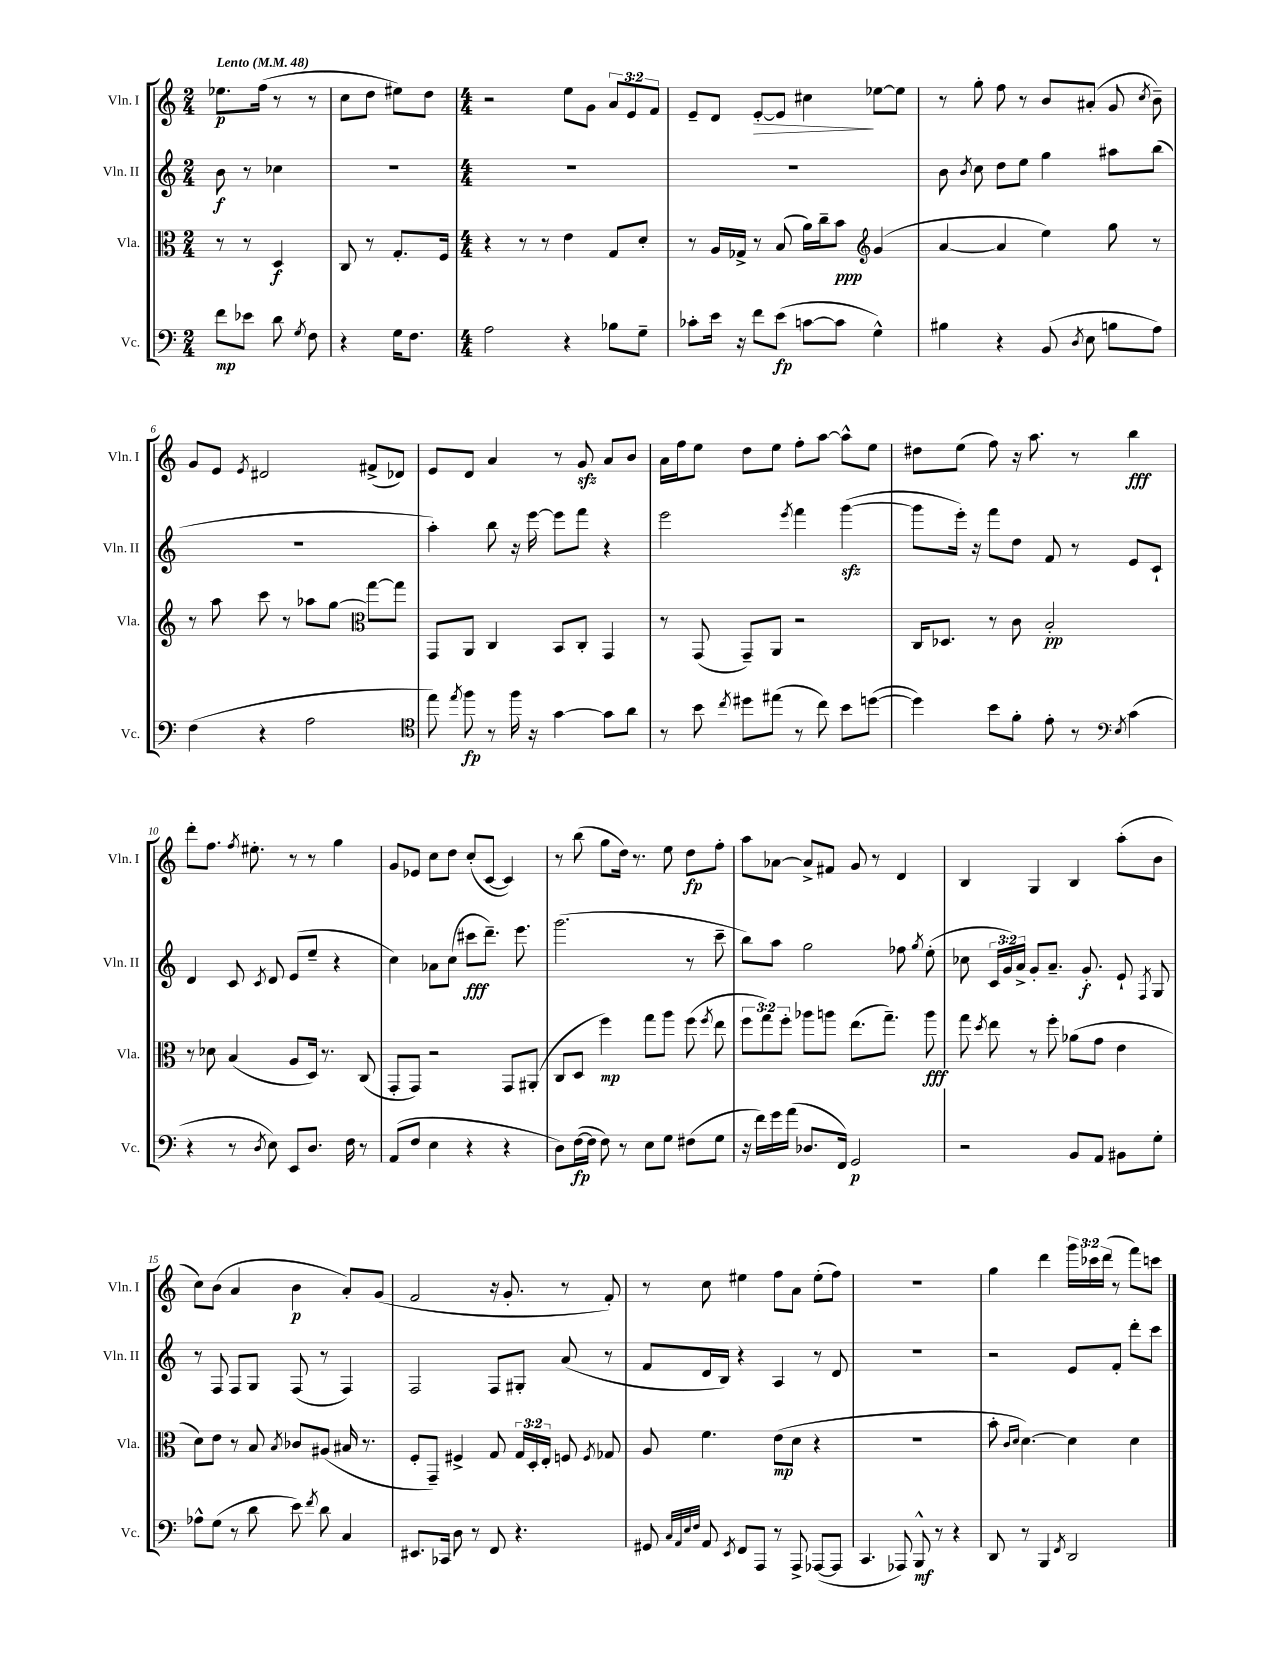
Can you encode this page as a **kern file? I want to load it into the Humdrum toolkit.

**kern	**dynam	**kern	**dynam	**kern	**dynam	**kern	**dynam
*part4	*part4	*part3	*part3	*part2	*part2	*part1	*part1
*staff4	*staff4	*staff3	*staff3	*staff2	*staff2	*staff1	*staff1
*I"Vc.	*	*I"Vla.	*	*I"Vln. II	*	*I"Vln. I	*
*I'Vc.	*	*I'Vla.	*	*I'Vln. II	*	*I'Vln. I	*
*clefF4	*	*clefC3	*	*clefG2	*	*clefG2	*
*k[]	*	*k[]	*	*k[]	*	*k[]	*
*M2/4	*	*M2/4	*	*M2/4	*	*M2/4	*
*MM48	*	*MM48	*	*MM48	*	*MM48	*
=1	=1	=1	=1	=1	=1	=1	=1
!	!	!	!	!	!	!LO:TX:a:B:t=Lento	!
8f\L	mp	8r	.	8b\	f	8.ee-X\L	p
8e-X\J	.	8r	.	8r	.	.	.
.	.	.	.	.	.	(16ff\Jk	.
8d\	.	4D/	f	4cc-X\	.	8r	.
8qG/	.	.	.	.	.	.	.
8F\	.	.	.	.	.	8r	.
=2	=2	=2	=2	=2	=2	=2	=2
4r	.	8C/	.	2r	.	8cc\L	.
.	.	8r	.	.	.	8dd\J	.
16G\KL	.	8.G'/L	.	.	.	8ee#X\L)	.
8.F\J	.	.	.	.	.	.	.
.	.	.	.	.	.	8dd\J	.
.	.	16F/Jk	.	.	.	.	.
=3	=3	=3	=3	=3	=3	=3	=3
*M4/4	*	*M4/4	*	*M4/4	*	*M4/4	*
2A\	.	4r	.	1r	.	2r	.
.	.	8r	.	.	.	.	.
.	.	8r	.	.	.	.	.
4r	.	4e\	.	.	.	8ee\L	.
.	.	.	.	.	.	8g\J	.
8B-X\L	.	8G/L	.	.	.	12a/L	.
.	.	.	.	.	.	12e/	.
8G~\J	.	8d'/J	.	.	.	.	.
.	.	.	.	.	.	12f/J	.
=4	=4	=4	=4	=4	=4	=4	=4
8c-X'\L	.	8r	.	1r	.	8e~/L	.
16e\Jk	.	16A/LL	.	.	.	8d/J	.
16r	.	16G-X^/JJ	.	.	.	.	.
!	!	!	!	!	!	!	!LO:HP:b
8f\L	.	8r	.	.	.	[8e'/L	>
(8e\J	fp	(8B/	.	.	.	8e/J]	.
[8cn\L	.	16a\LL)	.	.	.	4cc#X\	.
.	.	16cc~\J	.	.	.	.	.
8c\J]	.	8b\J	ppp	.	.	.	.
*	*	*clefG2	*	*	*	*	*
4G^^\)	.	(4g/	.	.	.	[8ee-X\L	]
.	.	.	.	.	.	8ee-\J]	.
=5	=5	=5	=5	=5	=5	=5	=5
4B#X\	.	[4a/	.	8b\	.	8r	.
.	.	.	.	8qb/	.	.	.
.	.	.	.	8cc\	.	8gg'\	.
4r	.	4a/]	.	8dd\L	.	8ff\	.
.	.	.	.	8ee\J	.	8r	.
(8BB/	.	4ee\)	.	4gg\	.	8b/L	.
8qD/	.	.	.	.	.	.	.
8E\	.	.	.	.	.	(8a#X'/J	.
8Bn\L	.	8gg\	.	8aa#X\L	.	8g/	.
.	.	.	.	.	.	8qcc/	.
8A\J)	.	8r	.	(8bb\J	.	8b~\)	.
!!LO:LB:g=z
=6	=6	=6	=6	=6	=6	=6	=6
(4F\	.	8r	.	1r	.	8g/L	.
.	.	8aa\	.	.	.	8e/J	.
.	.	.	.	.	.	8qe/	.
4r	.	8ccc\	.	.	.	2d#X/	.
.	.	8r	.	.	.	.	.
2A\	.	8aa-X\L	.	.	.	.	.
.	.	[8gg\J	.	.	.	.	.
.	.	8gg\L_	.	.	.	(8f#X^/L	.
.	.	8gg\J]	.	.	.	8d-X/J)	.
=7	=7	=7	=7	=7	=7	=7	=7
*clefC4	*	*clefC3	*	*	*	*	*
8ee\)	.	8GG/L	.	4aa'\)	.	8e/L	.
8qee/	.	.	.	.	.	.	.
8ff\	fp	8AA/J	.	.	.	8d/J	.
8r	.	4C/	.	8bb\	.	4a/	.
16ff\	.	.	.	16r	.	.	.
16r	.	.	.	[16eee\	.	.	.
[4g\	.	8BB/L	.	8eee\L]	.	8r	.
.	.	8C'/J	.	8fff\J	.	8gzz/	.
8g\L]	.	4GG/	.	4r	.	8a/L	.
8a\J	.	.	.	.	.	8b/J	.
=8	=8	=8	=8	=8	=8	=8	=8
8r	.	8r	.	2eee\	.	16a\LL	.
.	.	.	.	.	.	16ff\J	.
8b\	.	(8GG/	.	.	.	8ee\J	.
8qcc/	.	.	.	.	.	.	.
8dd#X\L	.	8GG~/L)	.	.	.	8dd\L	.
(8ee#X\J	.	8AA/J	.	.	.	8ee\J	.
.	.	.	.	8qeee/	.	.	.
8r	.	2r	.	4fff\	.	8ff'\L	.
8cc\)	.	.	.	.	.	[8aa\J	.
8b\L	.	.	.	([4gggzz\	.	8aa^^\L]	.
([8ddn\J	.	.	.	.	.	8ee\J	.
=9	=9	=9	=9	=9	=9	=9	=9
4dd\])	.	16C/KL	.	8ggg\L]	.	8dd#X\L	.
.	.	8.D-X/J	.	.	.	.	.
.	.	.	.	16eee'\Jk)	.	(8ee\J	.
.	.	.	.	16r	.	.	.
8b\L	.	8r	.	8fff\L	.	8ff\)	.
8f'\J	.	8c\	.	8dd\J	.	16r	.
.	.	.	.	.	.	8.aa\	.
8e'\	.	2B'/	pp	8f/	.	.	.
8r	.	.	.	8r	.	8r	.
8qB/	.	.	.	.	.	.	.
(4c\	.	.	.	8e/L	.	4bb\	fff
.	.	.	.	8c`/J	.	.	.
!!LO:LB:g=z
=10	=10	=10	=10	=10	=10	=10	=10
*clefF4	*	*	*	*	*	*	*
4r	.	8r	.	4d/	.	8ddd'\L	.
.	.	8d-X\	.	.	.	8.ff\J	.
8r	.	(4B/	.	8c/	.	.	.
.	.	.	.	.	.	8qff/	.
.	.	.	.	.	.	8.ee#X'\	.
8qD/	.	.	.	8qc/	.	.	.
8E\)	.	.	.	8d/	.	.	.
8EE/L	.	8A/L	.	(8e/L	.	8r	.
8.D/J	.	16D/Jk)	.	8ee~/J	.	8r	.
.	.	8.r	.	.	.	.	.
.	.	.	.	4r	.	4gg\	.
16F\	.	.	.	.	.	.	.
8r	.	(8C/	.	.	.	.	.
=11	=11	=11	=11	=11	=11	=11	=11
(8AA/L	.	8GG'/L	.	4cc\)	.	8g/L	.
8F/J	.	8GG/J)	.	.	.	8e-X/J	.
4E\	.	2r	.	8a-X\L	.	8cc\L	.
.	.	.	.	(8cc\J	.	8dd\J	.
4r	.	.	.	8ccc#X\L	fff	(8cc'/L	.
.	.	.	.	8.ddd~\J)	.	[8c/J	.
4r	.	8GG/L	.	.	.	4c/])	.
.	.	.	.	8.eee\	.	.	.
.	.	(8AA#X'/J	.	.	.	.	.
=12	=12	=12	=12	=12	=12	=12	=12
8D\L)	.	8C/L	.	(2.ggg\	.	8r	.
([16F\L	fp	8D/J	.	.	.	(8bb\	.
16F\JJ]	.	.	.	.	.	.	.
8F\)	.	4ff\)	mp	.	.	8gg\L	.
8r	.	.	.	.	.	16dd\Jk)	.
.	.	.	.	.	.	8.r	.
8E\L	.	8gg\L	.	.	.	.	.
8G\J	.	8aa\J	.	.	.	8ee\	.
(8F#X\L	.	(8ff\	.	8r	.	8dd\L	fp
.	.	8qff/	.	.	.	.	.
8G\J	.	8ee\	.	8ccc~\	.	8ff'\J	.
=13	=13	=13	=13	=13	=13	=13	=13
16r	.	12ff\L	.	8bb\L)	.	8aa\L	.
16f\LL)	.	.	.	.	.	.	.
.	.	12gg\)	.	.	.	.	.
16g\	.	.	.	8aa\J	.	[8a-X\J	.
.	.	12ff'\J	.	.	.	.	.
(16a\JJ	.	.	.	.	.	.	.
8.D-X/L	.	8aa-X\L	.	2gg\	.	8a-^/L]	.
.	.	8aan\J	.	.	.	8f#X/J	.
16FF/Jk)	.	.	.	.	.	.	.
2GG/	p	(8.ee\L	.	.	.	8g/	.
.	.	.	.	.	.	8r	.
.	.	8.gg~\J)	.	.	.	.	.
.	.	.	.	8ff-X\	.	4d/	.
.	.	.	.	8qgg/	.	.	.
.	.	8aa\	fff	(8ee'\	.	.	.
=14	=14	=14	=14	=14	=14	=14	=14
2r	.	8gg\	.	8cc-X\	.	4B/	.
.	.	8qdd/	.	.	.	.	.
.	.	8ee\	.	24c/LL	.	.	.
.	.	.	.	24g/)	.	.	.
.	.	.	.	24a^/JJ	.	.	.
.	.	8r	.	8g'/L	.	4G/	.
.	.	8ff'\	.	8.a~/J	.	.	.
8BB/L	.	(8a-X\L	.	.	.	4B/	.
.	.	.	.	8.g'/	f	.	.
8AA/J	.	8g\J	.	.	.	.	.
8BB#X\L	.	4e\	.	8e`/	.	(8aa'\L	.
.	.	.	.	8qF/	.	.	.
8G'\J	.	.	.	8G/	.	8b\J	.
!!LO:LB:g=z
=15	=15	=15	=15	=15	=15	=15	=15
8A-X^^\L	.	8d\L)	.	8r	.	8cc\L)	.
(8G\J	.	8e\J	.	8F/	.	(8b\J	.
8r	.	8r	.	8F/L	.	4a/	.
8d\	.	8B/	.	8G/J	.	.	.
.	.	8qB/	.	.	.	.	.
8e\)	.	8c-X/L	.	(8F/	.	4b\	p
8qf/	.	.	.	.	.	.	.
8d\	.	(8A#X/J	.	8r	.	.	.
4C/	.	16B#X/	.	4F/)	.	8a'/L)	.
.	.	8.r	.	.	.	.	.
.	.	.	.	.	.	(8g/J	.
=16	=16	=16	=16	=16	=16	=16	=16
8.EE#X/L	.	8F'/L	.	2F/	.	2f/	.
.	.	8GG~/J)	.	.	.	.	.
16CC-X/Jk	.	.	.	.	.	.	.
8D\	.	4F#X^/	.	.	.	.	.
8r	.	.	.	.	.	.	.
8FF/	.	8G/	.	8F/L	.	16r	.
.	.	.	.	.	.	8.g'/	.
4.r	.	24G/LL	.	8G#X'/J	.	.	.
.	.	24D'/	.	.	.	.	.
.	.	24E'/JJ	.	.	.	.	.
.	.	8Fn/	.	(8a/	.	8r	.
.	.	8qF/	.	.	.	.	.
.	.	8G-X/	.	8r	.	8f'/)	.
=17	=17	=17	=17	=17	=17	=17	=17
8GG#X/	.	8A/	.	8f/L	.	8r	.
32qqC/LLL	.	.	.	.	.	.	.
32qqAA/	.	.	.	.	.	.	.
32qqE/	.	.	.	.	.	.	.
32qqF/JJJ	.	.	.	.	.	.	.
8AA/	.	4.f\	.	16d/L	.	8cc\	.
.	.	.	.	16B/JJ)	.	.	.
8qEE/	.	.	.	.	.	.	.
8FF/L	.	.	.	4r	.	4ee#X\	.
8AAA/J	.	.	.	.	.	.	.
8r	.	(8e\L	mp	4A/	.	8ff\L	.
8AAA^/	.	8d\J	.	.	.	8a\J	.
([8AAA-X/L	.	4r	.	8r	.	(8ee#'\L	.
8AAA-/J]	.	.	.	8d/	.	8ff\J)	.
=18	=18	=18	=18	=18	=18	=18	=18
4.CC/	.	1r	.	1r	.	1r	.
8AAA-X/)	.	.	.	.	.	.	.
8BBB^^/	mf	.	.	.	.	.	.
8r	.	.	.	.	.	.	.
4r	.	.	.	.	.	.	.
=19	=19	=19	=19	=19	=19	=19	=19
8DD/	.	8b'\	.	2r	.	4gg\	.
.	.	16qqc/LL	.	.	.	.	.
.	.	16qqd/JJ	.	.	.	.	.
8r	.	[4.d\)	.	.	.	.	.
4BBB/	.	.	.	.	.	4ddd\	.
8qFF/	.	.	.	.	.	.	.
2DD/	.	4d\]	.	8e/L	.	24ggg\LL	.
.	.	.	.	.	.	24ccc-X\	.
.	.	.	.	.	.	(24ddd\JJ	.
.	.	.	.	8f'/J	.	8r	.
.	.	4d\	.	8ddd'\L	.	8fff\L)	.
.	.	.	.	8ccc\J	.	8cccn\J	.
==	==	==	==	==	==	==	==
*-	*-	*-	*-	*-	*-	*-	*-
